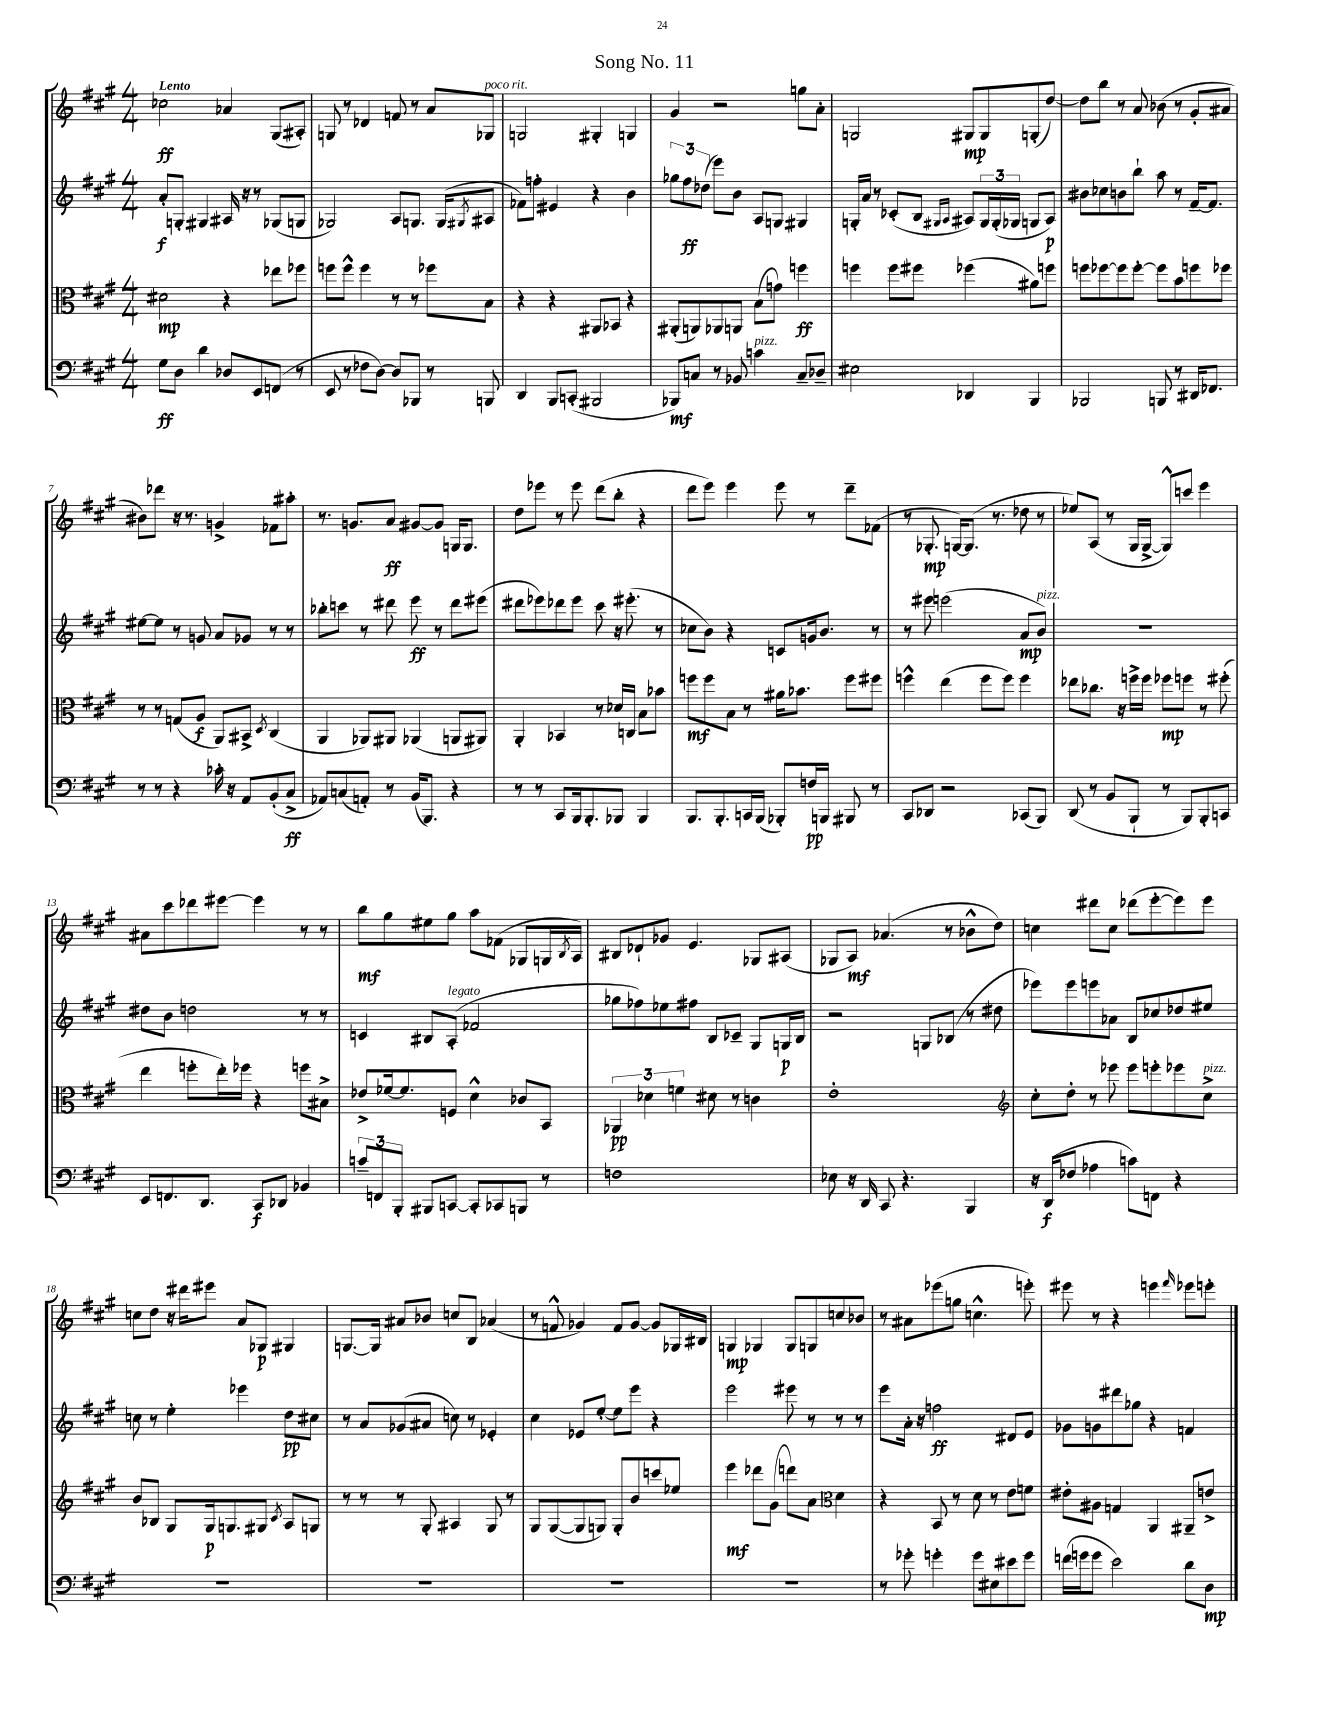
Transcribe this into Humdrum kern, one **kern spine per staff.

**kern	**dynam	**kern	**dynam	**kern	**dynam	**kern	**dynam
*part4	*part4	*part3	*part3	*part2	*part2	*part1	*part1
*staff4	*staff4	*staff3	*staff3	*staff2	*staff2	*staff1	*staff1
*clefF4	*	*clefC3	*	*clefG2	*	*clefG2	*
*k[f#c#g#]	*	*k[f#c#g#]	*	*k[f#c#g#]	*	*k[f#c#g#]	*
*M4/4	*	*M4/4	*	*M4/4	*	*M4/4	*
=1	=1	=1	=1	=1	=1	=1	=1
!	!	!	!	!	!	!LO:TX:a:B:t=Lento	!
8G#\L	ff	2d#X\	mp	8a'/L	f	2cc-X\	ff
8D\J	.	.	.	8Gn'/J	.	.	.
4d\	.	.	.	4G#X/	.	.	.
8D-X/L	.	4r	.	16A#X/	.	4a-X/	.
.	.	.	.	16r	.	.	.
8EE/	.	.	.	8r	.	.	.
(8FFn/J	.	8ee-X\L	.	(8G-X/L	.	(8G#/L	.
8r	.	8ff-X\J	.	8Gn/J	.	8A#X'/J)	.
=2	=2	=2	=2	=2	=2	=2	=2
8EE/	.	8ffn\L	.	2G-X/)	.	8Gn/	.
8r	.	8ff^^\J	.	.	.	8r	.
8F-X\L	.	4ff\	.	.	.	4d-X/	.
[8D\J)	.	.	.	.	.	.	.
8D/L]	.	8r	.	8A/L	.	8fn/	.
8BBB-X/J	.	8r	.	8.Gn/J	.	8r	.
8r	.	8ff-X\L	.	.	.	8a/L	.
.	.	.	.	(16G/KL	.	.	.
.	.	.	.	8qG#X/	.	.	.
!	!	!	!	!	!	!LO:TX:a:i:t=poco rit.	!
8BBBn/	.	8B\J	.	8A#X/J	.	8G-X/J	.
=3	=3	=3	=3	=3	=3	=3	=3
4DD/	.	4r	.	8f-X\L)	.	2Gn/	.
.	.	.	.	8ffn'\J	.	.	.
8BBB/L	.	4r	.	4e#X/	.	.	.
(8CCn'/J	.	.	.	.	.	.	.
2BBB#X/	.	8AA#X/L	.	4r	.	4G#X'/	.
.	.	8BB-X/J	.	.	.	.	.
.	.	4r	.	4b\	.	4Gn/	.
=4	=4	=4	=4	=4	=4	=4	=4
8BBB-X/L)	mf	(8AA#X'/L	.	12gg-X\L	.	4g#/	.
.	.	.	.	12ff#\	ff	.	.
8Cn/J	.	8AAn/)	.	.	.	.	.
.	.	.	.	(12dd-X\J	.	.	.
8r	.	8AA-X/	.	8eee\L)	.	2r	.
8BB-X/	.	8AAn/J	.	8b\J	.	.	.
!LO:TX:a:i:t=pizz.	!	!	!	!	!	!	!
4cn\	.	(8B\L	.	8A/L	.	.	.
.	.	8gn\J)	.	8Gn/J	.	.	.
8C~/L	.	4ffn\	ff	4G#X/	.	8ggn\L	.
8D-X~/J	.	.	.	.	.	8a'\J	.
=5	=5	=5	=5	=5	=5	=5	=5
2E#X\	.	4ffn\	.	16Gn'/LL	.	2Gn/	.
.	.	.	.	16a/JJ	.	.	.
.	.	.	.	8r	.	.	.
.	.	8ff\L	.	(8c-X'/L	.	.	.
.	.	8ff#X\J	.	8B/J	.	.	.
.	.	.	.	16qqG#X/LL	.	.	.
.	.	.	.	16qqA/JJ	.	.	.
4DD-X/	.	(4ff-X\	.	8A#X/L)	.	8G#X/L	mp
.	.	.	.	24G#/L	.	8G#/	.
.	.	.	.	(24G#'/	.	.	.
.	.	.	.	24G-X/JJ	.	.	.
4BBB/	.	8a#X\L)	.	8Gn/L	.	(8Gn'/	.
.	.	8ffn\J	.	8A#/J)	p	[8dd/J)	.
=6	=6	=6	=6	=6	=6	=6	=6
2BBB-X/	.	8ffn\L	.	8b#X\L	.	8dd\L]	.
.	.	[8ff-X\	.	8cc-X\	.	8bb\J	.
.	.	8ff-\]	.	8bn\	.	8r	.
.	.	[8ff-'\J	.	8bb`\J	.	8a/	.
8BBBn/	.	8ff-\L]	.	8aa\	.	(8b-X\	.
8r	.	8b\	.	8r	.	8r	.
16DD#X/KL	.	8ffn\	.	[16f#~/KL	.	8g#'/L	.
8.FF-X/J	.	.	.	8.f#/J]	.	.	.
.	.	8ff-X\J	.	.	.	8a#X/J	.
!!LO:LB:g=z
=7	=7	=7	=7	=7	=7	=7	=7
8r	.	8r	.	[8ee#X\L	.	8b#X\L)	.
8r	.	8r	.	8ee#\J]	.	8ddd-X\J	.
4r	.	(8Gn/L	.	8r	.	16r	.
.	.	.	.	.	.	8.r	.
.	.	8A/J	f	8gn/	.	.	.
16c-X'\	.	8AA/L)	.	8a/L	.	4gn^/	.
16r	.	.	.	.	.	.	.
8AA/L	.	8BB#X^/J	.	8g-X/J	.	.	.
.	.	8qD/	.	.	.	.	.
(8BB'/	.	(4C#/	.	8r	.	8f-X\L	.
8C#^/J	ff	.	.	8r	.	8aa#X'\J	.
=8	=8	=8	=8	=8	=8	=8	=8
8AA-X/L)	.	4AA/	.	8bb-X'\L	.	8.r	.
(8Cn/	.	.	.	8cccn\J	.	.	.
.	.	.	.	.	.	8.gn/L	.
8AAn'/J)	.	8AA-X/L)	.	8r	.	.	.
8r	.	8AA#X/J	.	8ddd#X\	.	8a/J	ff
(16BB/KL	.	(4AA-X/	.	8eee\	ff	[8g#X/L	.
8.BBB/J)	.	.	.	.	.	.	.
.	.	.	.	8r	.	8g#/J]	.
4r	.	8AAn/L	.	8ddd#\L	.	16Gn/KL	.
.	.	.	.	.	.	8.G/J	.
.	.	8AA#X/J)	.	(8eee#X\J	.	.	.
=9	=9	=9	=9	=9	=9	=9	=9
8r	.	4AA'/	.	8ddd#X\L	.	8dd\L	.
8r	.	.	.	8eee-X\)	.	8eee-X\J	.
8CC#/L	.	4BB-X/	.	8ddd-X\	.	8r	.
16BBB/k	.	.	.	8eee-\J	.	8eee-\	.
8.BBB'/	.	.	.	.	.	.	.
.	.	8r	.	8ccc#\	.	(8ddd\L	.
8BBB-X/J	.	16d-X/LL	.	16r	.	8bb'\J	.
.	.	16Cn/JJ	.	(8.eee#X'\	.	.	.
4BBB-/	.	8B\L	.	.	.	4r	.
.	.	8b-X\J	.	8r	.	.	.
=10	=10	=10	=10	=10	=10	=10	=10
8.BBB/L	.	8ffn\L	mf	8cc-X\L	.	8ddd\L	.
.	.	8ff\	.	8b\J)	.	8eee\J)	.
8.BBB'/	.	.	.	.	.	.	.
.	.	8B\J	.	4r	.	4eee\	.
16CCn/L	.	8r	.	.	.	.	.
(16BBB/JJ	.	.	.	.	.	.	.
8BBB-X'/L)	.	16a#X\KL	.	8cn/L	.	8eee\	.
.	.	8.b-X\J	.	.	.	.	.
16Fn/L	pp	.	.	16gn/k	.	8r	.
16BBBn/JJ	.	.	.	8.b/J	.	.	.
8BBB#X/	.	8ff\L	.	.	.	8ddd~\L	.
8r	.	8ff#X\J	.	8r	.	(8f-X\J	.
=11	=11	=11	=11	=11	=11	=11	=11
8CC#/L	.	4ffn^^\	.	8r	.	8r	.
8DD-X/J	.	.	.	8eee#X\	.	8.G-X'/	mp
2r	.	(4ee\	.	(2eeen\	.	.	.
.	.	.	.	.	.	[16Gn/KL)	.
.	.	.	.	.	.	(8.G/J]	.
.	.	8ff\L	.	.	.	.	.
.	.	.	.	.	.	8.r	.
.	.	8ff\J)	.	.	.	.	.
(8CC-X/L	.	4ff\	.	8a/L	mp	8dd-X\	.
!	!	!	!	!LO:TX:a:i:t=pizz.	!	!	!
8BBB/J)	.	.	.	8b/J)	.	8r	.
=12	=12	=12	=12	=12	=12	=12	=12
(8DD/	.	8ee-X\L	.	1r	.	8ee-X/L)	.
8r	.	8.cc-X\J	.	.	.	(8A/J	.
8BB/L	.	.	.	.	.	8r	.
.	.	16r	.	.	.	.	.
8BBB`/J	.	16ffn^\LL	.	.	.	16G#/LL	.
.	.	16ff\JJ	.	.	.	[16G#^/JJ	.
8r	.	8ff-X\L	mp	.	.	8G#^^/L])	.
8BBB/L)	.	8ffn\J	.	.	.	8cccn/J	.
8BBB'/	.	8r	.	.	.	4eee\	.
8CCn/J	.	(8ff#X'\	.	.	.	.	.
!!LO:LB:g=z
=13	=13	=13	=13	=13	=13	=13	=13
8EE/L	.	4ee\	.	8dd#X\L	.	8a#X\L	.
8.FFn/	.	.	.	8b\J	.	8ccc#\	.
.	.	8ffn'\L	.	2ddn\	.	8ddd-X\	.
8.DD/J	.	.	.	.	.	.	.
.	.	16ee'\L)	.	.	.	[8eee#X\J	.
.	.	16ff-X\JJ	.	.	.	.	.
8CC#/L	f	4r	.	.	.	4eee#\]	.
8DD-X/J	.	.	.	.	.	.	.
4BB-X/	.	8ffn\L	.	8r	.	8r	.
.	.	8B#X^\J	.	8r	.	8r	.
=14	=14	=14	=14	=14	=14	=14	=14
12cn~/L	.	8e-X^/L	.	4cn/	.	8bb\L	mf
12FFn/	.	.	.	.	.	.	.
.	.	[16f-X/k	.	.	.	8gg#\	.
12BBB'/J	.	.	.	.	.	.	.
.	.	8.f-/]	.	.	.	.	.
8BBB#X/L	.	.	.	8B#X/L	.	8ee#X\	.
!	!	!	!	!LO:TX:a:i:t=legato	!	!	!
[8CCn/J	.	8Fn/J	.	(8A'/J	.	8gg#\J	.
8CC'/L]	.	4d^^\	.	2f-X/	.	8aa\L	.
8CC-X/	.	.	.	.	.	(8f-X\J	.
8BBBn/J	.	8c-X/L	.	.	.	8G-X/L	.
8r	.	8BB/J	.	.	.	16Gn/L	.
.	.	.	.	.	.	8qB/	.
.	.	.	.	.	.	16A/JJ)	.
=15	=15	=15	=15	=15	=15	=15	=15
1Fn	.	6AA-X/	pp	8gg-X\L	.	8B#X/L	.
.	.	.	.	8ff-X\)	.	8d-X`/	.
.	.	6d-X\	.	.	.	.	.
.	.	.	.	8ee-X\	.	8g-X/J	.
.	.	6fn\	.	.	.	.	.
.	.	.	.	8ff#X\J	.	4.e/	.
.	.	8d#X\	.	8B/L	.	.	.
.	.	8r	.	8c-X~/J	.	.	.
.	.	4cn\	.	8G#/L	.	8G-X/L	.
.	.	.	.	16Gn/L	p	(8A#X/J	.
.	.	.	.	16B/JJ	.	.	.
=16	=16	=16	=16	=16	=16	=16	=16
8E-X\	.	1e'	.	2r	.	8G-X/L	.
16r	.	.	.	.	.	8A/J)	mf
16DD/	.	.	.	.	.	.	.
8CC#/	.	.	.	.	.	(4.a-X/	.
4.r	.	.	.	.	.	.	.
.	.	.	.	8Gn/L	.	.	.
.	.	.	.	(8B-X/J	.	8r	.
4BBB/	.	.	.	8r	.	8b-X^^\L	.
.	.	.	.	8dd#X\	.	8dd\J)	.
=17	=17	=17	=17	=17	=17	=17	=17
*	*	*clefG2	*	*	*	*	*
16r	.	8cc#'\L	.	8eee-X\L)	.	4ccn\	.
(16DD/KL	f	.	.	.	.	.	.
8F-X/J	.	8dd'\J	.	8eee-\	.	.	.
4A-X\	.	8r	.	8eeen\	.	8ddd#X\L	.
.	.	8eee-X\	.	8a-X\J	.	8cc\J	.
8cn\L)	.	8eee-\L	.	8B/L	.	(8ddd-X\L	.
8FFn\J	.	8eeen'\	.	8cc-X/	.	[8eee'\	.
4r	.	8eee-X\	.	8dd-X/	.	8eee\])	.
!	!	!LO:TX:a:i:t=pizz.	!	!	!	!	!
.	.	8cc#^\J	.	8ee#X/J	.	8eee\J	.
!!LO:LB:g=z
=18	=18	=18	=18	=18	=18	=18	=18
1r	.	8b/L	.	8ccn\	.	8ccn\L	.
.	.	8B-X/J	.	8r	.	8dd\J	.
.	.	8G#/L	.	4ee'\	.	16r	.
.	.	.	.	.	.	16ddd#X\KL	.
.	.	16G#/k	p	.	.	8eee#X\J	.
.	.	8.Gn/	.	.	.	.	.
.	.	.	.	4eee-X\	.	8a/L	.
.	.	8G#X/J	.	.	.	8G-X/J	p
.	.	8qc#/	.	.	.	.	.
.	.	8A/L	.	8dd\L	pp	4G#X/	.
.	.	8Gn/J	.	8cc#X\J	.	.	.
=19	=19	=19	=19	=19	=19	=19	=19
1r	.	8r	.	8r	.	[8.Gn/L	.
.	.	8r	.	8a/L	.	.	.
.	.	.	.	.	.	16G/Jk]	.
.	.	8r	.	(8g-X/	.	8a#X/L	.
.	.	8G#'/	.	8a#X/J	.	8b-X/J	.
.	.	4A#X/	.	8ccn\)	.	8ccn/L	.
.	.	.	.	8r	.	8B/J	.
.	.	8G#/	.	4e-X'/	.	(4a-X/	.
.	.	8r	.	.	.	.	.
=20	=20	=20	=20	=20	=20	=20	=20
1r	.	8G#/L	.	4cc#\	.	8r	.
.	.	([8G#/	.	.	.	8fn^^/	.
.	.	8G#/]	.	8e-X/L	.	4g-X/)	.
.	.	8Gn/J)	.	[8ee'/J	.	.	.
.	.	8G'/L	.	8ee\L]	.	8f/L	.
.	.	8b/	.	8eee\J	.	[8g-/J	.
.	.	8cccn/	.	4r	.	8g-/L]	.
.	.	8ee-X/J	.	.	.	16G-X/L	.
.	.	.	.	.	.	16B#X/JJ	.
=21	=21	=21	=21	=21	=21	=21	=21
1r	.	4eee\	mf	2eee\	.	4Gn/	mp
.	.	8ddd-X\L	.	.	.	4G-X/	.
.	.	(8g#\J	.	.	.	.	.
.	.	8dddn\L)	.	8eee#X\	.	8G-/L	.
.	.	8a\J	.	8r	.	8Gn/	.
*	*	*clefC3	*	*	*	*	*
.	.	4d\	.	8r	.	8ccn/	.
.	.	.	.	8r	.	8b-X/J	.
=22	=22	=22	=22	=22	=22	=22	=22
8r	.	4r	.	8eee\L	.	8r	.
8g-X'\	.	.	.	16a'\Jk	.	8a#X\L	.
.	.	.	.	16r	.	.	.
4gn'\	.	8BB/	.	2ffn\	ff	(8eee-X\	.
.	.	8r	.	.	.	8ggn\J	.
8g\L	.	8d\	.	.	.	4.ccn^^\	.
8E#X\	.	8r	.	.	.	.	.
8e#X\	.	8e\L	.	8d#X/L	.	.	.
8g\J	.	8fn\J	.	8e/J	.	8eeen'\)	.
=23	=23	=23	=23	=23	=23	=23	=23
(16fn\LL	.	8e#X'\L	.	8g-X\L	.	8eee#X\	.
16gn\J	.	.	.	.	.	.	.
8g\J	.	8A#X\J	.	8gn\	.	8r	.
2e\)	.	4Gn/	.	8ddd#X\	.	4r	.
.	.	.	.	8gg-X\J	.	.	.
.	.	4AA/	.	4r	.	4eeen\	.
.	.	.	.	.	.	16qqfff#/	.
8d\L	.	8AA#X~/L	.	4fn/	.	8eee-X\L	.
8D\J	mp	8en^/J	.	.	.	8eeen'\J	.
==	==	==	==	==	==	==	==
*-	*-	*-	*-	*-	*-	*-	*-
